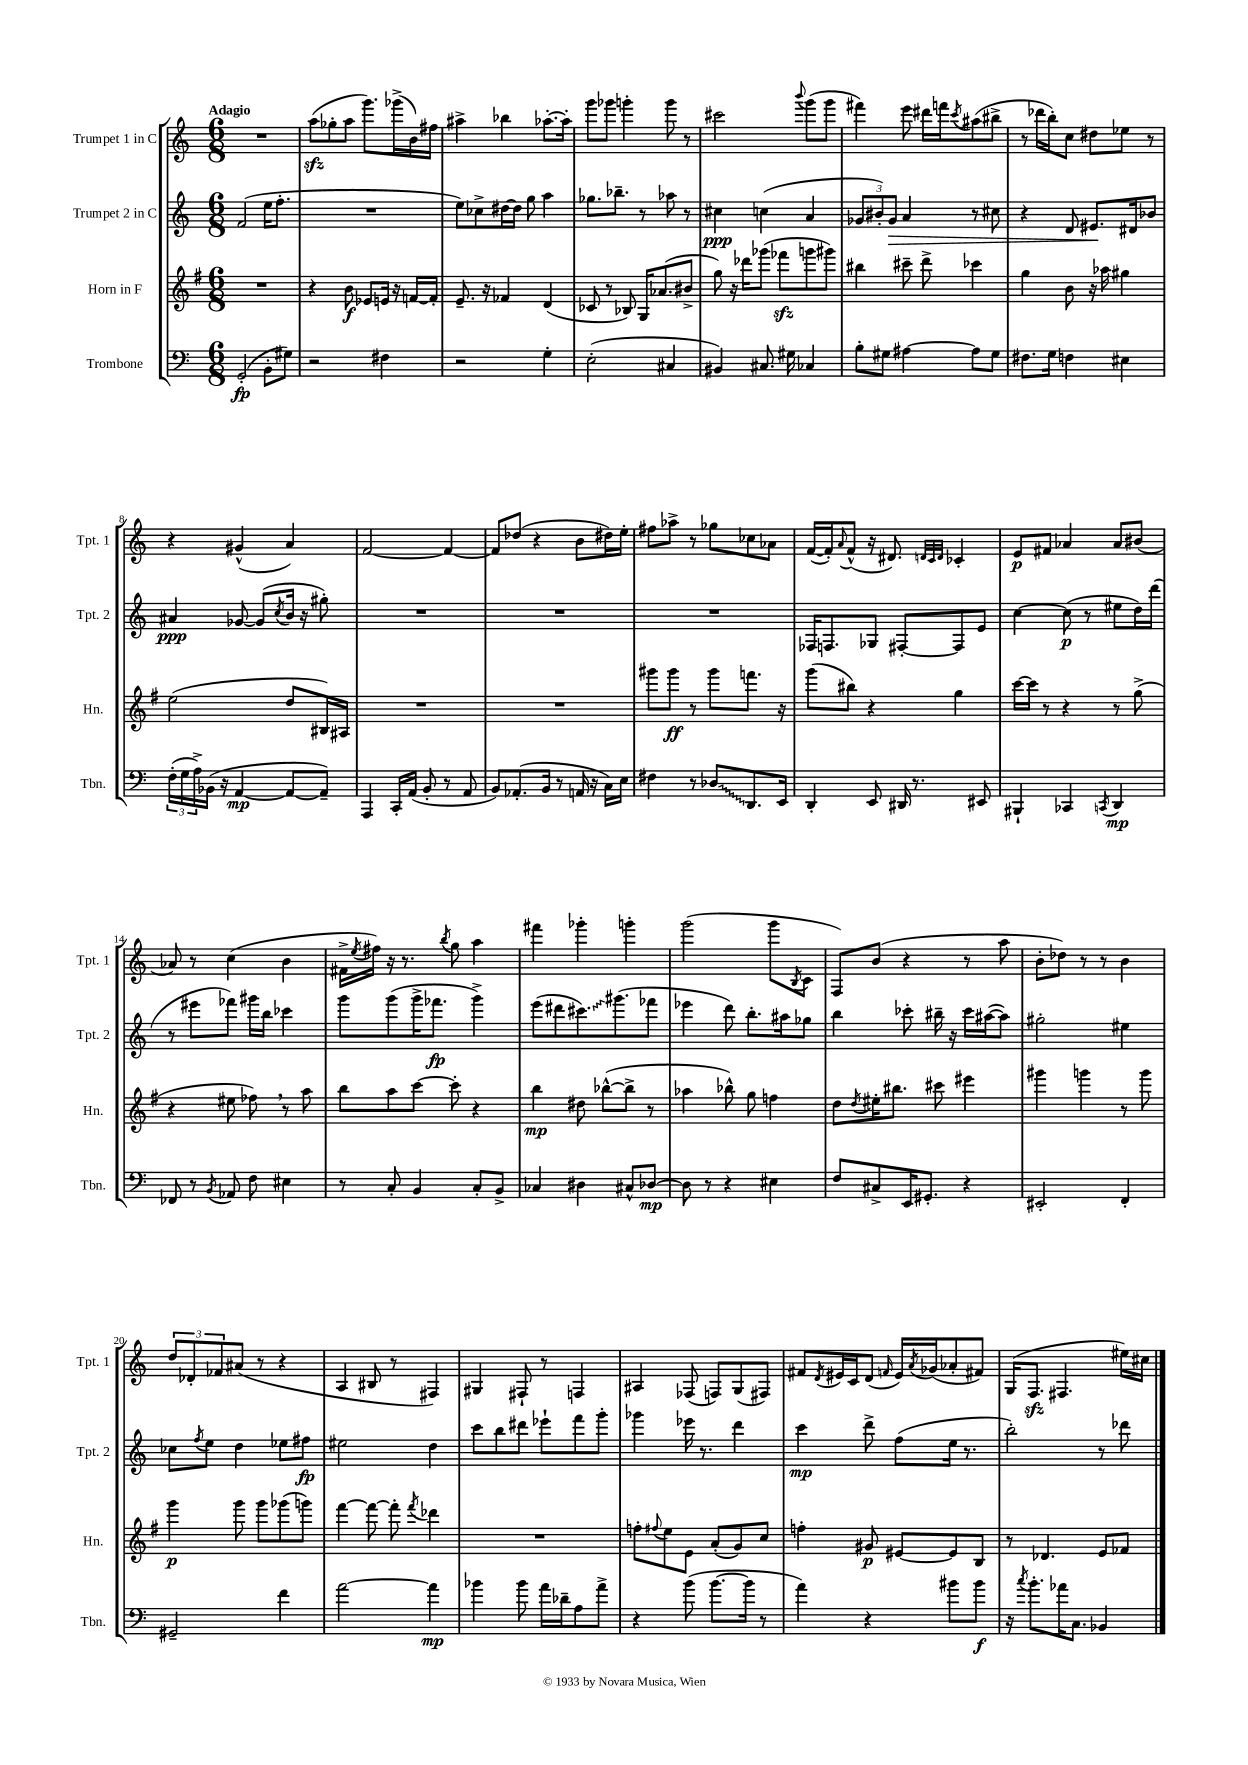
<<
\new StaffGroup <<
\new Staff = "s0" \with { instrumentName = "Trumpet 1 in C" shortInstrumentName = "Tpt. 1" } {
    \clef treble \key c \major \numericTimeSignature \time 6/8 \tempo "Adagio"
    R2. |
    a''8\sfz( ges''8-. a''8 g'''8.) ges'''16->( b'16) fis''16 |
    ais''4-> bes''4 aes''8.~-. aes''16-. |
    g'''8 ges'''8 g'''4-. g'''8 r8 |
    cis'''2 \appoggiatura { b'''8 } g'''8( g'''8 |
    fis'''4) e'''8 dis'''16 f'''16 \acciaccatura { c'''8 } ais''8( bis''8-> |
    r8 des'''16 b''16-.) c''8 dis''8 ees''8 r8 |
    r4 gis'4-^( a'4) |
    f'2~ f'4~ |
    f'8 des''8( r4 b'8 dis''16) e''16-. |
    fis''8 aes''8-> r8 ges''8 ces''8 aes'8 |
    f'16~( f'16-.) \appoggiatura { a'8 } f'8-^( r16 dis'8.) \grace { d'32 c'32 d'32 } ces'4-. |
    e'8\p fis'8 aes'4 aes'8 bis'8( |
    aes'8) r8 c''4( b'4 |
    fis'16-> \acciaccatura { e''8 } fis''16) r16 r8. \acciaccatura { b''8 } g''8 a''4 |
    fis'''4 ges'''4-. g'''4-. |
    g'''2( g'''8 \acciaccatura { b8 } c'8 |
    f8) b'8( r4 r8 a''8 |
    b'8-. des''8) r8 r8 b'4 |
    \tuplet 3/2 { d''8 des'8-. fes'8 } ais'8( r8 r4 |
    a4 bis8 r8 fis4) |
    gis4 fis8-! r8 f4 |
    ais4 fes8( f8) g8( fis8) |
    fis'8 \acciaccatura { d'8 } eis'16 c'16 d'8( \grace { f'16 } eis'16) \acciaccatura { a'8 } ges'16( aes'8-. fis'8) |
    g16( f8.\sfz fis4. eis''16) cis''16 \bar "|." |
}
\new Staff = "s1" \with { instrumentName = "Trumpet 2 in C" shortInstrumentName = "Tpt. 2" } {
    \clef treble \key c \major \numericTimeSignature \time 6/8
    f'2( e''16 f''8.-. |
    R2. |
    e''8) ces''8-> dis''16~ dis''16 g''8 a''4 |
    ges''8. bes''8.-- r8 aes''8 r8 |
    cis''4\ppp c''4( a'4 |
    \tuplet 3/2 { ges'8 bis'8-.) ges'8\> } a'4 r8 cis''8 |
    r4 d'8 eis'8.\! dis'16 bes'8 |
    ais'4\ppp ges'8~ ges'8( \acciaccatura { c''8 } b'16 r16 gis''8-.) |
    R2. |
    R2. |
    R2. |
    fes16 f8. ges8 fis8~-. fis8 e'8 |
    c''4~ c''8\p( r8 eis''8 d''16) d'''16( |
    r8 eis'''8 fes'''8) gis'''16 b''16 ces'''4 |
    g'''8 g'''8( g'''16-> fes'''8.\fp g'''4->) |
    e'''8( dis'''8 \once \override Glissando.style = #'zigzag cis'''8.\glissando) gis'''8.( fes'''8 |
    ees'''4 d'''8) b''8.-. ais''16 ges''8 |
    b''4 ces'''8-. bis''16-- r16 ces'''16 ais''16~( ais''8) |
    gis''2-. eis''4 |
    ces''8 \acciaccatura { f''8 } e''8 d''4 ees''8 fis''8\fp |
    eis''2 d''4 |
    c'''8 b''8 dis'''8 ees'''8-! f'''8 g'''8-. |
    ges'''4 ees'''16 r8. d'''4 |
    c'''4\mp d'''8-> f''8( e''16 r8. |
    b''2-.) r8 des'''8 \bar "|." |
}
\new Staff = "s2" \with { instrumentName = "Horn in F" shortInstrumentName = "Hn." } {
    \clef treble \key g \major \numericTimeSignature \time 6/8
    R2. |
    r4 b'8\f ees'8 e'16 r16 f'16~ f'16-. |
    e'8.-- r16 fes'4 d'4( |
    ces'8 r8 bes8) g16 aes'8.( bis'8-> |
    g''8) r16 des'''16 ges'''8( fes'''8\sfz g'''8 gis'''8) |
    bis''4 cis'''8-- d'''8-> ces'''4 |
    g''4 b'8 r16 aes''16 gis''4 |
    e''2( d''8 bis16) ais16 |
    R2. |
    R2. |
    gis'''8 gis'''8\ff r8 gis'''8 f'''8. r16 |
    g'''8( bis''8) r4 g''4 |
    c'''16~ c'''16 r8 r4 r8 g''8->( |
    r4 eis''8 fes''8) \breathe r8 a''8 |
    b''8 a''8 c'''8~ c'''8-. r4 |
    b''4\mp dis''8 bes''8~-^( bes''8-> r8 |
    aes''4 bes''8-^) g''8 f''4 |
    d''8 \acciaccatura { d''8 } eis''16-. bis''8. cis'''8 eis'''4 |
    gis'''4 g'''4 r8 g'''8 |
    g'''4\p g'''8 g'''8 ges'''8( g'''8) |
    fis'''4~ fis'''8~ fis'''8-. \acciaccatura { fis'''8 } des'''4 |
    R2. |
    f''8-. \appoggiatura { fis''8 } e''8 e'8 a'8-.( g'8) c''8 |
    f''4-. gis'8\p eis'8~ eis'8 b8 |
    r8 des'4. e'8 fes'8 \bar "|." |
}
\new Staff = "s3" \with { instrumentName = "Trombone" shortInstrumentName = "Tbn." } {
    \clef bass \key c \major \numericTimeSignature \time 6/8
    g,2-.\fp( b,8-. gis8) |
    r2 fis4 |
    r2 g4-. |
    e2-.( cis4 |
    bis,4) cis8. gis16 ces4 |
    b8-. gis8 ais4~ ais8 gis8 |
    fis8. g16 f4 eis4 |
    \tuplet 3/2 { f16-.( g16 a16->) } bes,16( r16 a,4~\mp a,8~ a,8--) |
    a,,4 c,16-. a,16( b,8-. r8 a,8 |
    b,8) aes,8.-.( b,16 r8 a,16 r16 c16) e16 |
    fis4 r8 \once \override Glissando.style = #'zigzag des8\glissando d,8. e,16 |
    d,4-. e,8 dis,16 r8. eis,8 |
    bis,,4-! ces,4 \acciaccatura { c,8 } d,4\mp |
    fes,8 r8 \acciaccatura { b,8 } aes,8 f8 eis4 |
    r8 c8-. b,4 c8-. b,8-> |
    ces4 dis4 cis8-^ des8~\mp |
    des8 r8 r4 eis4 |
    f8 cis8-> e,16 gis,8.-. r4 |
    eis,2-. f,4-. |
    gis,2-- f'4 |
    a'2~ a'4\mp |
    bes'4 bes'8 a'16 des'16-- a8 a'8-> |
    r4 b'8( b'8.~ b'16 r8 |
    a'4) r4 bis'8 bis'8\f |
    r16 \acciaccatura { c''8 } b'8.-. aes'16 c8. bes,4 \bar "|." |
}
>>
>>
